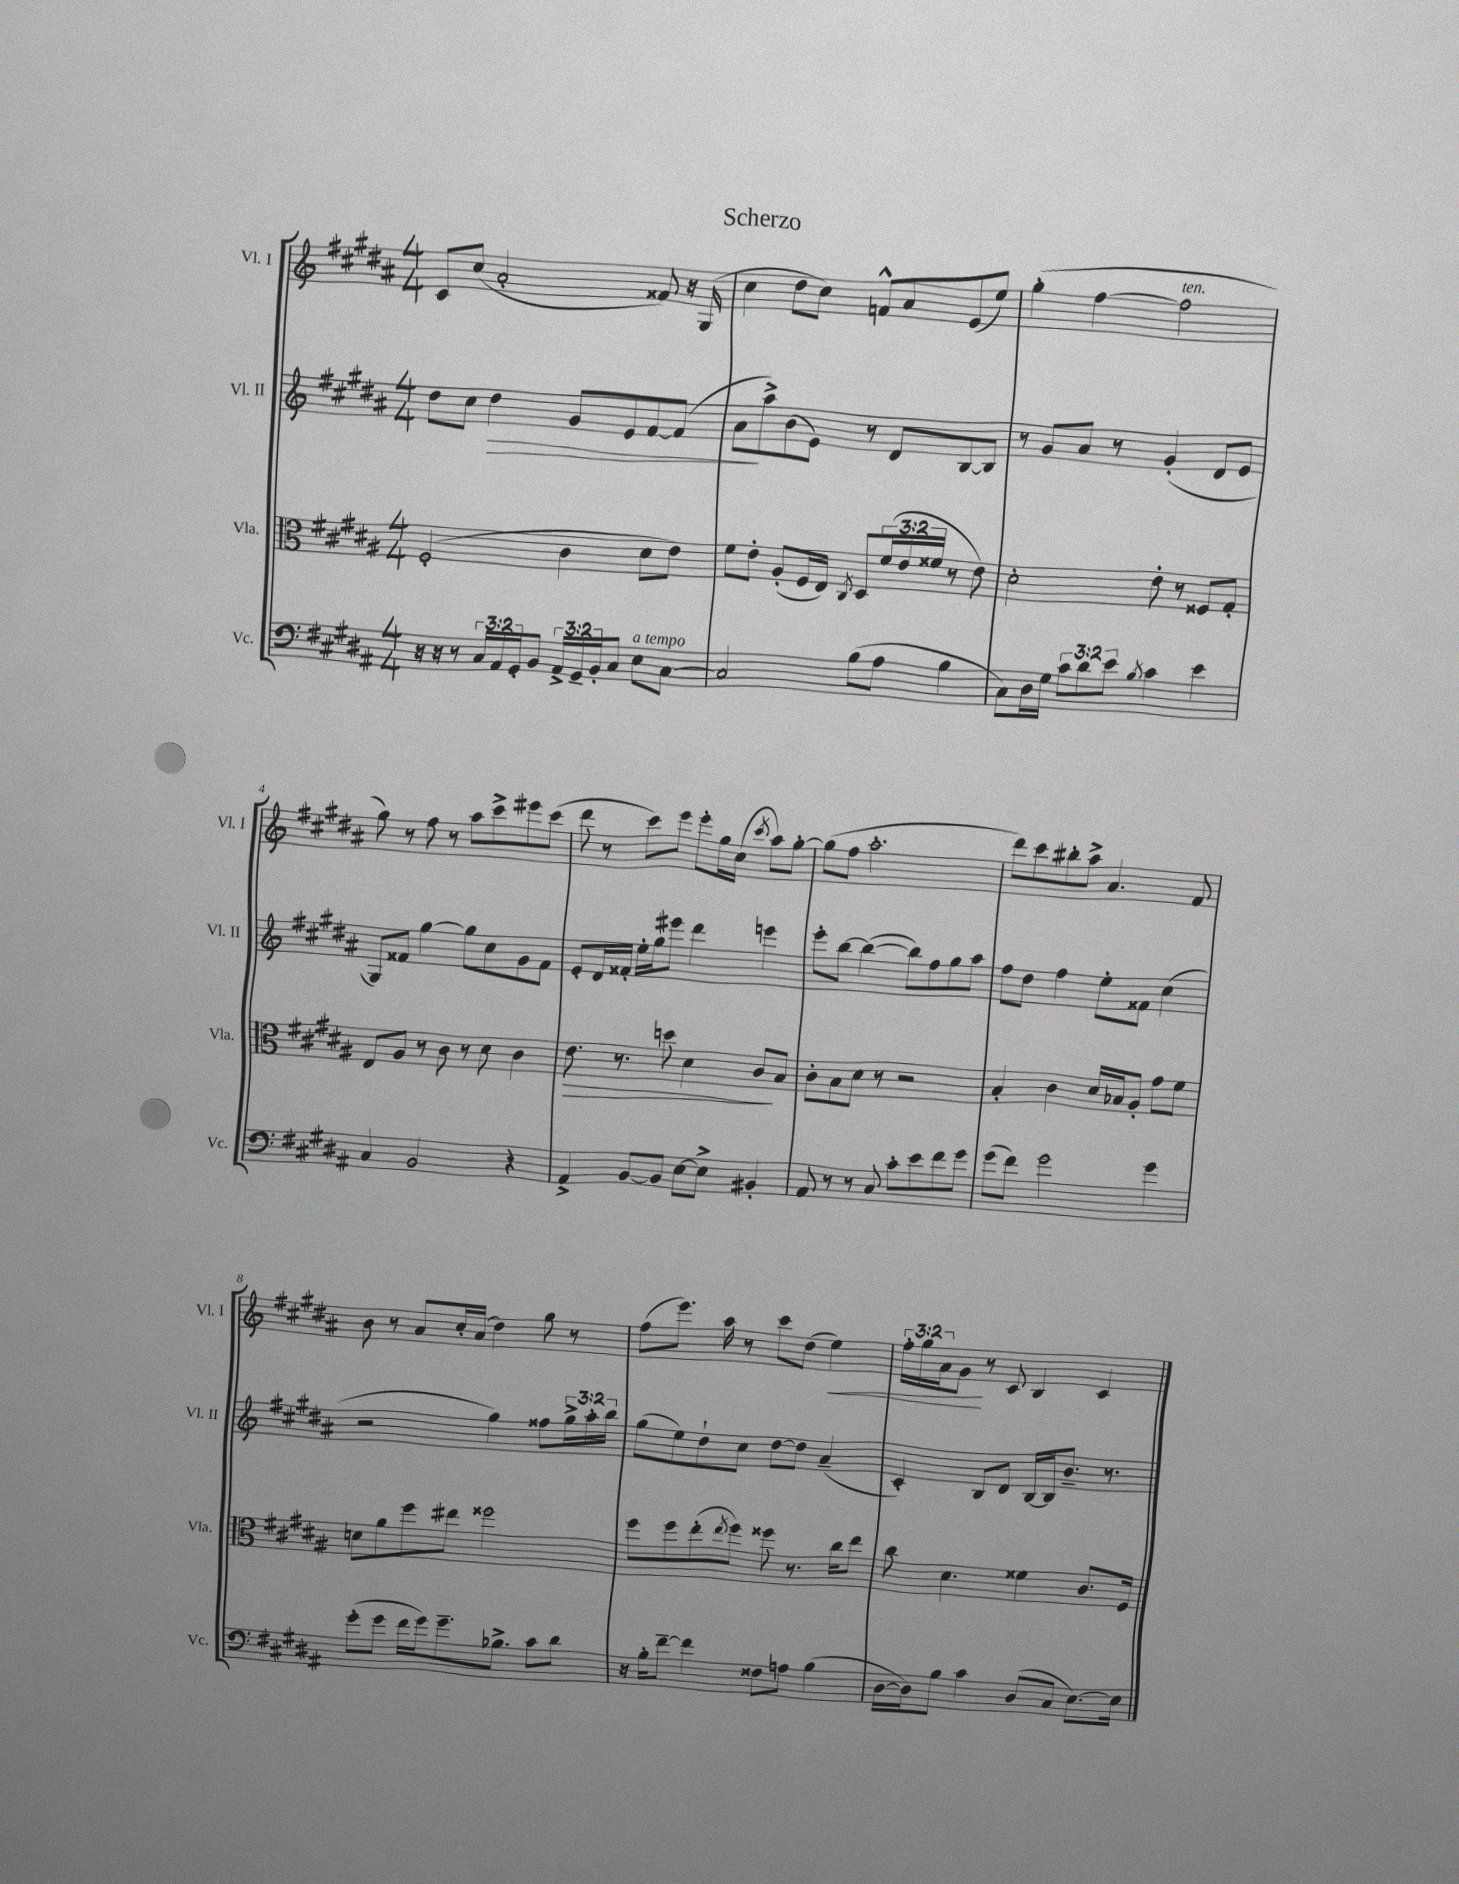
\header { title = "Scherzo" }
<<
\new StaffGroup <<
\new Staff = "s0" \with { instrumentName = "Vl. I" shortInstrumentName = "Vl. I" } {
    \clef treble \key b \major \numericTimeSignature \time 4/4 \override Staff.TupletNumber.text = #tuplet-number::calc-fraction-text
    cis'8 cis''8( ais'2-. fisis'8) r16 gis16( |
    cis''4 dis''8 cis''8) f'8-^ ais'8 e'8( e''8) |
    gis''4-.( fis''4~ fis''2^\markup { \italic "ten." } |
    gis''8) r8 fis''8 r8 ais''8 cis'''8-> eis'''8 cis'''8( |
    dis'''8 r8 cis'''8) e'''8 e'''8-. gis''16 cis''16( \acciaccatura { cis'''8 } ais''8) gis''8~-. |
    gis''8( fis''8 ais''2.-. |
    dis'''8) cis'''8 bis''8-. ais''8-> ais'4. fis'8 |
    b'8 r8 ais'8 cis''16-. ais'16( dis''4) gis''8 r8 |
    fis''8( e'''8.) ais''16 r8 cis'''8 dis''8( e''4\<) |
    \tuplet 3/2 { fis''16-. gis''16 ais'16 } gis'8\! r8 cis'8 b4 cis'4 \bar "|." |
}
\new Staff = "s1" \with { instrumentName = "Vl. II" shortInstrumentName = "Vl. II" } {
    \clef treble \key b \major \numericTimeSignature \time 4/4 \override Staff.TupletNumber.text = #tuplet-number::calc-fraction-text
    dis''8 cis''8 dis''4\> gis'8 e'8 fis'8~ fis'8( |
    ais'8\! ais''8->) b'8( e'8) r8 dis'8 b8~ b8 |
    r8 gis'8 ais'8 r8 gis'4-.( dis'8 e'8 |
    gis8) fisis'8 gis''4~ gis''8 cis''8 gis'8 fisis'8 |
    e'8-. dis'16 fisis'16-. e''16-. gis''16 eis'''8 dis'''4 e'''4 |
    e'''8-. b''8~ b''4~( b''8) fis''8 gis''8 ais''8 |
    fis''8 dis''8 fis''4 e''8-. fisis'8 cis''4( |
    r2 gis''4) fisis''8 \tuplet 3/2 { gis''16-> ais''16-. b''16 } |
    gis''8( e''8) dis''8-! cis''8 dis''8~ dis''8 ais'4--( |
    cis'4-.) b8 dis'8 b16~ b16 b'8.-- r8. \bar "|." |
}
\new Staff = "s2" \with { instrumentName = "Vla." shortInstrumentName = "Vla." } {
    \clef alto \key b \major \numericTimeSignature \time 4/4 \override Staff.TupletNumber.text = #tuplet-number::calc-fraction-text
    fis2-.( cis'4 dis'8 e'8) |
    fis'8 e'8-. ais8-.( fis16 e16) \acciaccatura { cis8 } dis8 \tuplet 3/2 { fis'16( e'16 fisis'16 } r8 e'8) |
    dis'2-. e'8-. r8 fisis8 gis8-. |
    e8 ais8 r8 cis'8 r8 dis'8 cis'4 |
    e'8.\> r8. d''8 dis'4 cis'8\! b8 |
    cis'8-. b8 dis'8 r8 r2 |
    b4-. cis'4 dis'16 bes16 ais8-. gis'8 fis'8 |
    d'8 ais'8 fis''8 eis''8 fisis''2 |
    fis''8 fis''8 e''8-.( \acciaccatura { e''8 } fis''8) fisis''8 r8. cis''16 e''8 |
    cis''8 dis'4. fisis'4 cis'8. fis16 \bar "|." |
}
\new Staff = "s3" \with { instrumentName = "Vc." shortInstrumentName = "Vc." } {
    \clef bass \key b \major \numericTimeSignature \time 4/4 \override Staff.TupletNumber.text = #tuplet-number::calc-fraction-text
    r16 r16 r8 \tuplet 3/2 { cis16 ais,16 gis,16-. } b,8 \tuplet 3/2 { ais,16-> gis,16-- b,16-. } cis8 e8^\markup { \italic "a tempo" } cis8~ |
    cis2 b8( ais8 b4 |
    cis8) dis16 gis16 \tuplet 3/2 { cis'8 dis'8 e'8 } \acciaccatura { b8 } cis'4 e'4 |
    cis4 b,2 r4 |
    ais,4-> b,8~ b,8 e8~ e8-> bis,4-. |
    ais,8 r8 r8 cis8 cis'8-. e'8 fis'8 gis'8 |
    gis'8( fis'8) gis'2 gis'4 |
    gis'8-.( gis'8 fis'16 gis'16) gis'8.-- bes8.-> cis'8 dis'8 |
    r16 b16-. fis'8~-- fis'4 fisis8 a8 b4( |
    dis16~ dis16) b8 cis'4 dis8( cis8 e8.~) e16 \bar "|." |
}
>>
>>
